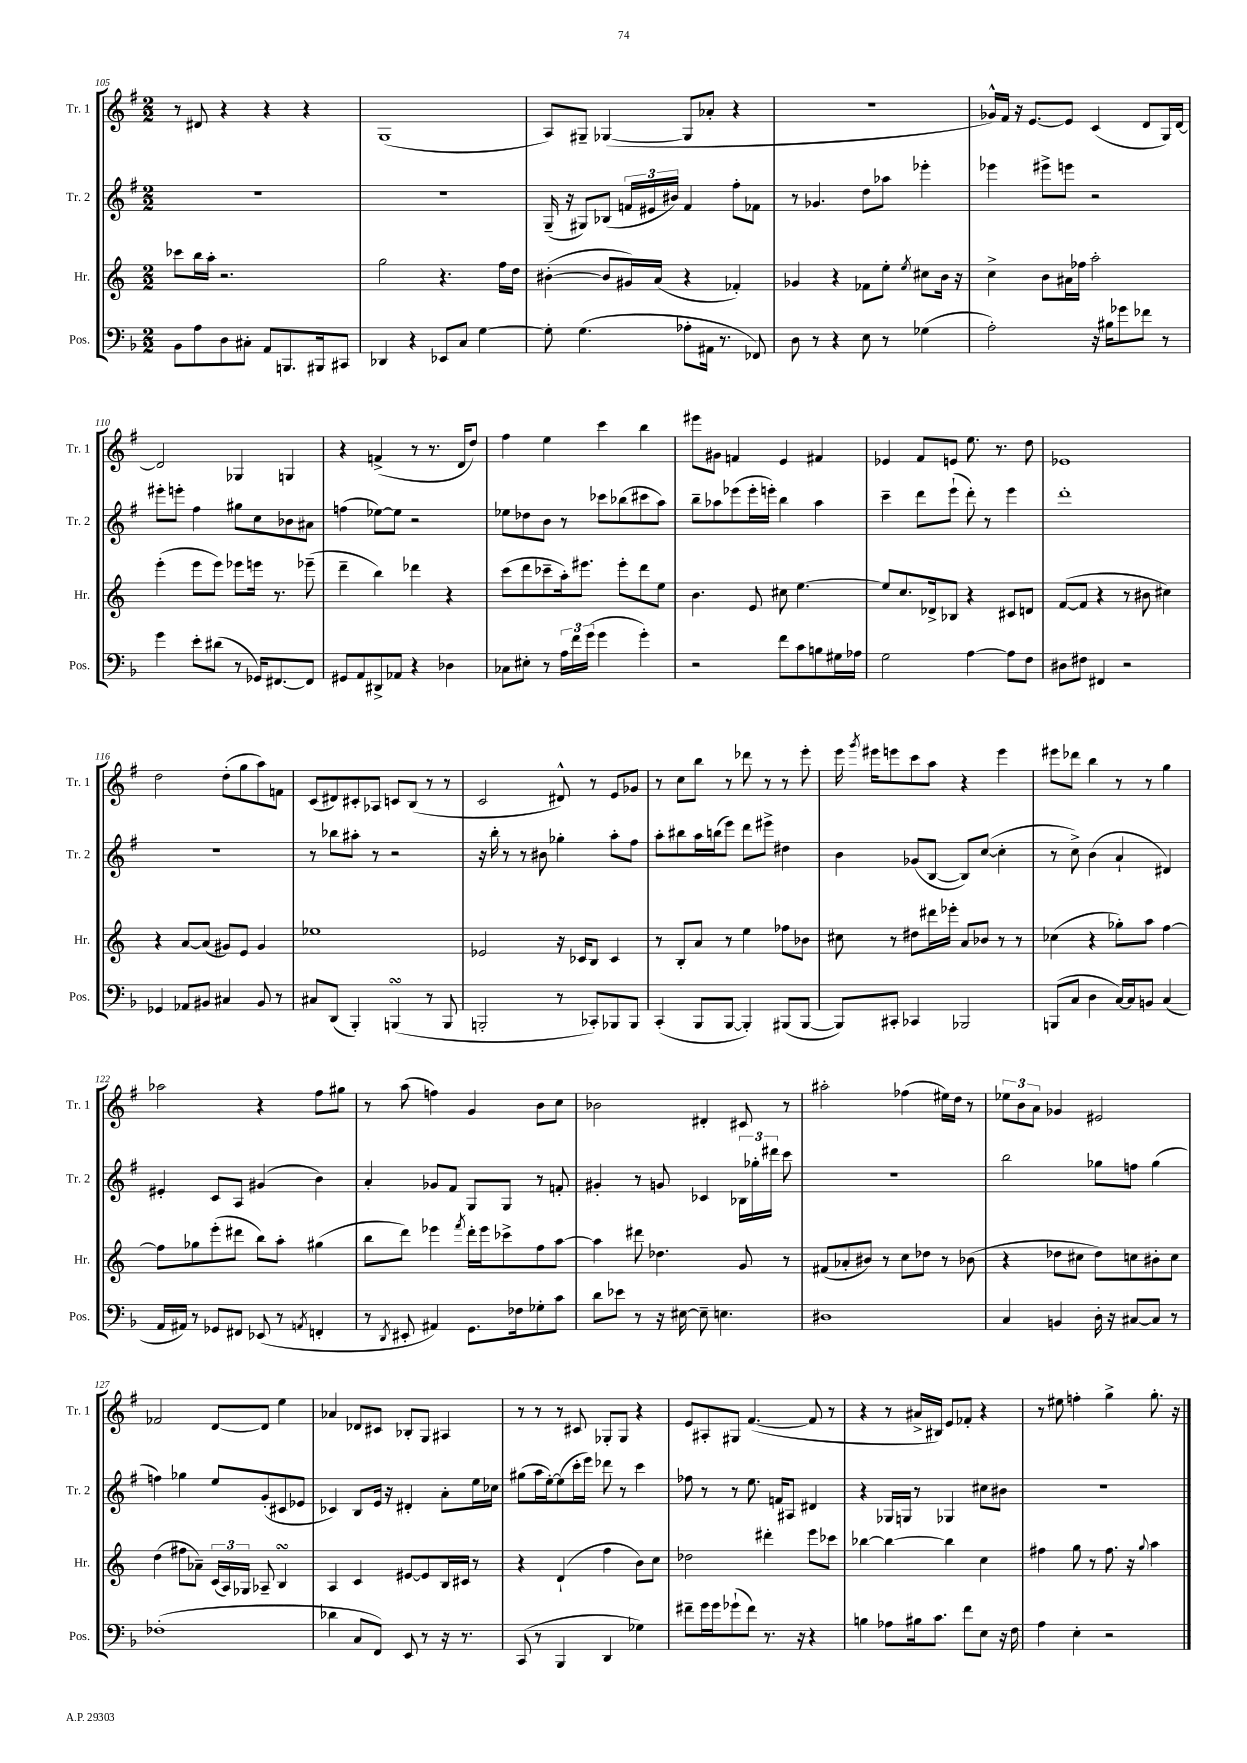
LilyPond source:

<<
\new StaffGroup <<
\new Staff = "s0" \with { instrumentName = "Tr. 1" shortInstrumentName = "Tr. 1" } {
    \clef treble \key g \major \numericTimeSignature \time 2/2
    \autoBeamOff r8 dis'8 r4 r4 r4 |
    g1( |
    a8[) gis8]-- ges4~( ges8[ aes'8]-. r4 |
    R1 |
    ges'16[-^) fis'16] r16 e'8.[~ e'8] c'4( d'8[ g16) d'16]~ |
    d'2 ges4 g4 |
    r4 f'4->( r8 r8. d'16[ d''8]) |
    fis''4 e''4 c'''4 b''4 |
    eis'''8[ gis'8] f'4 e'4 fis'4 |
    ees'4 fis'8[ e'8] e''8. r8. d''8 |
    ees'1 |
    d''2 d''8[-.( g''8 a''8) f'8] |
    c'8[( dis'8) cis'8-. aes8] c'8[ b8]( r8 r8 |
    c'2 dis'8-^) r8 e'8[ ges'8] |
    r8 c''8[ b''8] r8 des'''8 r8 r8 e'''8-. |
    e'''16 \acciaccatura { g'''8 } eis'''16[ e'''8 c'''8 a''8] r4 e'''4 |
    eis'''8[ des'''8] b''4 r8 r8 g''4 |
    aes''2 r4 fis''8[ gis''8] |
    r8 a''8( f''4) g'4 b'8[ c''8] |
    bes'2 dis'4-. cis'8 r8 |
    ais''2-. fes''4( eis''16[) d''16] r8 |
    \tuplet 3/2 { ees''8[ b'8 a'8] } ges'4 eis'2 |
    fes'2 d'8[~ d'8] e''4 |
    aes'4 des'8[ cis'8] bes8[-. g8] ais4 |
    r8 r8 r8 cis'8 ges8[-. ges8] r4 |
    e'8[ ais8-. gis8] fis'4.~( fis'8 r8 |
    r4 r8 ais'16[-> bis16]) e'8[ fes'8]-. r4 |
    r8 eis''8 f''4-. g''4-> g''8.-. r16 \bar "|." |
}
\new Staff = "s1" \with { instrumentName = "Tr. 2" shortInstrumentName = "Tr. 2" } {
    \clef treble \key g \major \numericTimeSignature \time 2/2
    \autoBeamOff R1 |
    R1 |
    g16--( r16 gis8[) bes8]( \tuplet 3/2 { f'16[ eis'16 bis'16]) } f'4 fis''8[-. fes'8] |
    r8 ges'4. d''8[ aes''8] ees'''4-. |
    ees'''4 eis'''8[-> e'''8] r2 |
    eis'''8[-. e'''8]-. fis''4 gis''8[ c''8 bes'8 ais'8] |
    f''4( ees''8[~) ees''8] r2 |
    ees''8[ des''8 b'8] r8 ces'''8[ bes''8( cis'''8 a''8]) |
    b''8[-- aes''8 ees'''8( ees'''16-. e'''16]-.) b''4 aes''4 |
    c'''4-- d'''8[ e'''8]-!( d'''8-.) r8 e'''4 |
    d'''1-. |
    R1 |
    r8 bes''8[ ais''8]-. r8 r2 |
    r16 b''16-. r8 r8 bis'8 ges''4-. a''8[-. fis''8] |
    a''8[-. bis''8 a''16 b''16( e'''8]) d'''8[ eis'''8]-> dis''4 |
    b'4 ges'8[( b8]~ b8[) c''8]~( c''4-. |
    r8 c''8->) b'4( a'4-! dis'4) |
    eis'4-. c'8[ a8] gis'4( b'4) |
    a'4-. ges'8[ fis'8] g8[ g8] r8 f'8-. |
    gis'4-. r8 g'8 ces'4 \tuplet 3/2 { bes16[ ges''16-. dis'''16] } c'''8 |
    R1 |
    b''2 ges''8[ f''8] ges''4( |
    f''4) ges''4 e''8[ g'8-.( cis'8 ees'8] |
    ces'4) b8[ e'16] r16 dis'4-. a'8[-. e''16 ces''16] |
    gis''8[( a''16 e''16~-.) e''8( c'''16-. e'''16]) des'''8 r8 c'''4 |
    fes''8 r8 r8 e''8. f'16[ ais8] dis'4 |
    r4 ges16[ g16] r8 ges4 cis''8[ bis'8] |
    R1 \bar "|." |
}
\new Staff = "s2" \with { instrumentName = "Hr." shortInstrumentName = "Hr." } {
    \clef treble \key c \major \numericTimeSignature \time 2/2
    \autoBeamOff ces'''8[ b''16 a''16]-. r2. |
    g''2 r4. f''16[ d''16] |
    bis'4~-.( bis'8[ gis'16) a'16]( r4 fes'4-.) |
    ges'4 r4 fes'8[ e''8]-. \acciaccatura { e''8 } cis''8[ b'16] r16 |
    c''4-> b'8[ ais'16 fes''16] a''2-. |
    e'''4-.( e'''8[ e'''8]) ees'''8[ e'''16] r8. ees'''8--( |
    d'''4-- b''4) des'''4 r4 |
    c'''8[( d'''8 ces'''8-- a''16-.) eis'''8.] eis'''8[-. d'''8 e''8] |
    b'4. e'8 cis''8 e''4.~ |
    e''8[ c''8. des'16-> bes8] r4 cis'8[ d'8] |
    f'8[~( f'8] r4 r8 bis'8 cis''4) |
    r4 a'8[~ a'8]( gis'8[) e'8] gis'4 |
    ees''1 |
    ees'2 r16 ces'16[ b8] ces'4 |
    r8 b8[-. a'8] r8 e''4 fes''8[ bes'8] |
    cis''8 r8 dis''8[ dis'''16 ees'''16]-. a'8[ bes'8] r8 r8 |
    ces''4( r4 ges''8[-.) a''8] f''4~ |
    f''8[ ges''8 e'''8-.( dis'''8] b''8[) a''8]-. gis''4( |
    b''8[ d'''8]) ees'''4 \acciaccatura { f'''8 } d'''16[-. ees'''16 ces'''8-> f''8 a''8]~ |
    a''4 dis'''8 des''4. g'8 r8 |
    fis'8[( aes'8-. bis'8]) r8 c''8[ des''8] r8 bes'8( |
    r4 des''8[ cis''8] des''8[) c''8 bis'8-. c''8] |
    d''4( fis''8[ aes'8]--) \tuplet 3/2 { c'16[( a16) ges16] } aes8-- b4\turn |
    a4 c'4 eis'8[~ eis'8 b16 cis'16] r8 |
    r4 d'4-!( f''4 b'8[) c''8] |
    des''2 dis'''4-. e'''8[ ces'''8] |
    bes''4~ bes''4~ bes''4 c''4 |
    fis''4 g''8 r8 fis''8. r16 \appoggiatura { g''8 } a''4 \bar "|." |
}
\new Staff = "s3" \with { instrumentName = "Pos." shortInstrumentName = "Pos." } {
    \clef bass \key f \major \numericTimeSignature \time 2/2
    \autoBeamOff bes,8[ a8 d8 cis8]-. a,8[ b,,8. bis,,16 cis,8] |
    des,4 r4 ees,8[ c8] g4~ |
    g8-. g4.( aes8[-. ais,16] r8. fes,8) |
    d8 r8 r4 e8 r8 ges4( |
    a2-.) r16 bis16[ ges'8 fes'8] r8 |
    g'4 e'8[-. dis'8]( r8 ges,16[) fis,8.~ fis,8] |
    gis,8[ a,8 dis,8-> aes,8] r4 des4 |
    ces8[ eis8]-. r8 \tuplet 3/2 { a16[ f'16 g'16]( } g'4 g'4-.) |
    r2 f'8[ c'8 b8 gis16 aes16] |
    g2 a4~ a8[ f8] |
    dis8[ fis8] fis,4 r2 |
    ges,4 aes,8[ bis,8] cis4 bis,8 r8 |
    cis8[ d,8]( bes,,4-.) b,,4\turn( r8 b,,8 |
    b,,2-. r8 ces,8[-.) bes,,8 bes,,8] |
    c,4-.( bes,,8[ bes,,8]~ bes,,4-.) bis,,8[( bis,,8]~ |
    bis,,8[) cis,8]-. ces,4 bes,,2 |
    b,,8[( c8] d4 c16[~) c16 b,8] c4( |
    a,16[ ais,16]) r8 ges,8[ fis,8] ees,8( r8 \acciaccatura { a,8 } f,4-. |
    r8 \acciaccatura { d,8 } eis,8-. ais,4) g,8.[ fes16 ges8-. c'8] |
    d'8[ ees'8] r8 r16 eis16~ eis8-- e4. |
    dis1 |
    c4 b,4 d16-. r16 cis8[~ cis8] r8 |
    fes1-.( |
    des'4 c8[ f,8]) e,8 r8 r16 r8. |
    c,8( r8 bes,,4 d,4 ges4) |
    fis'8[-- g'16 g'16 ges'8-!( fis'8]) r8. r16 r4 |
    b4 aes8[ bis16 c'8.] f'8[ e8] r16 f16 |
    a4 e4-. r2 \bar "|." |
}
>>
>>
\layout { \context { \Score currentBarNumber = #105 } }
